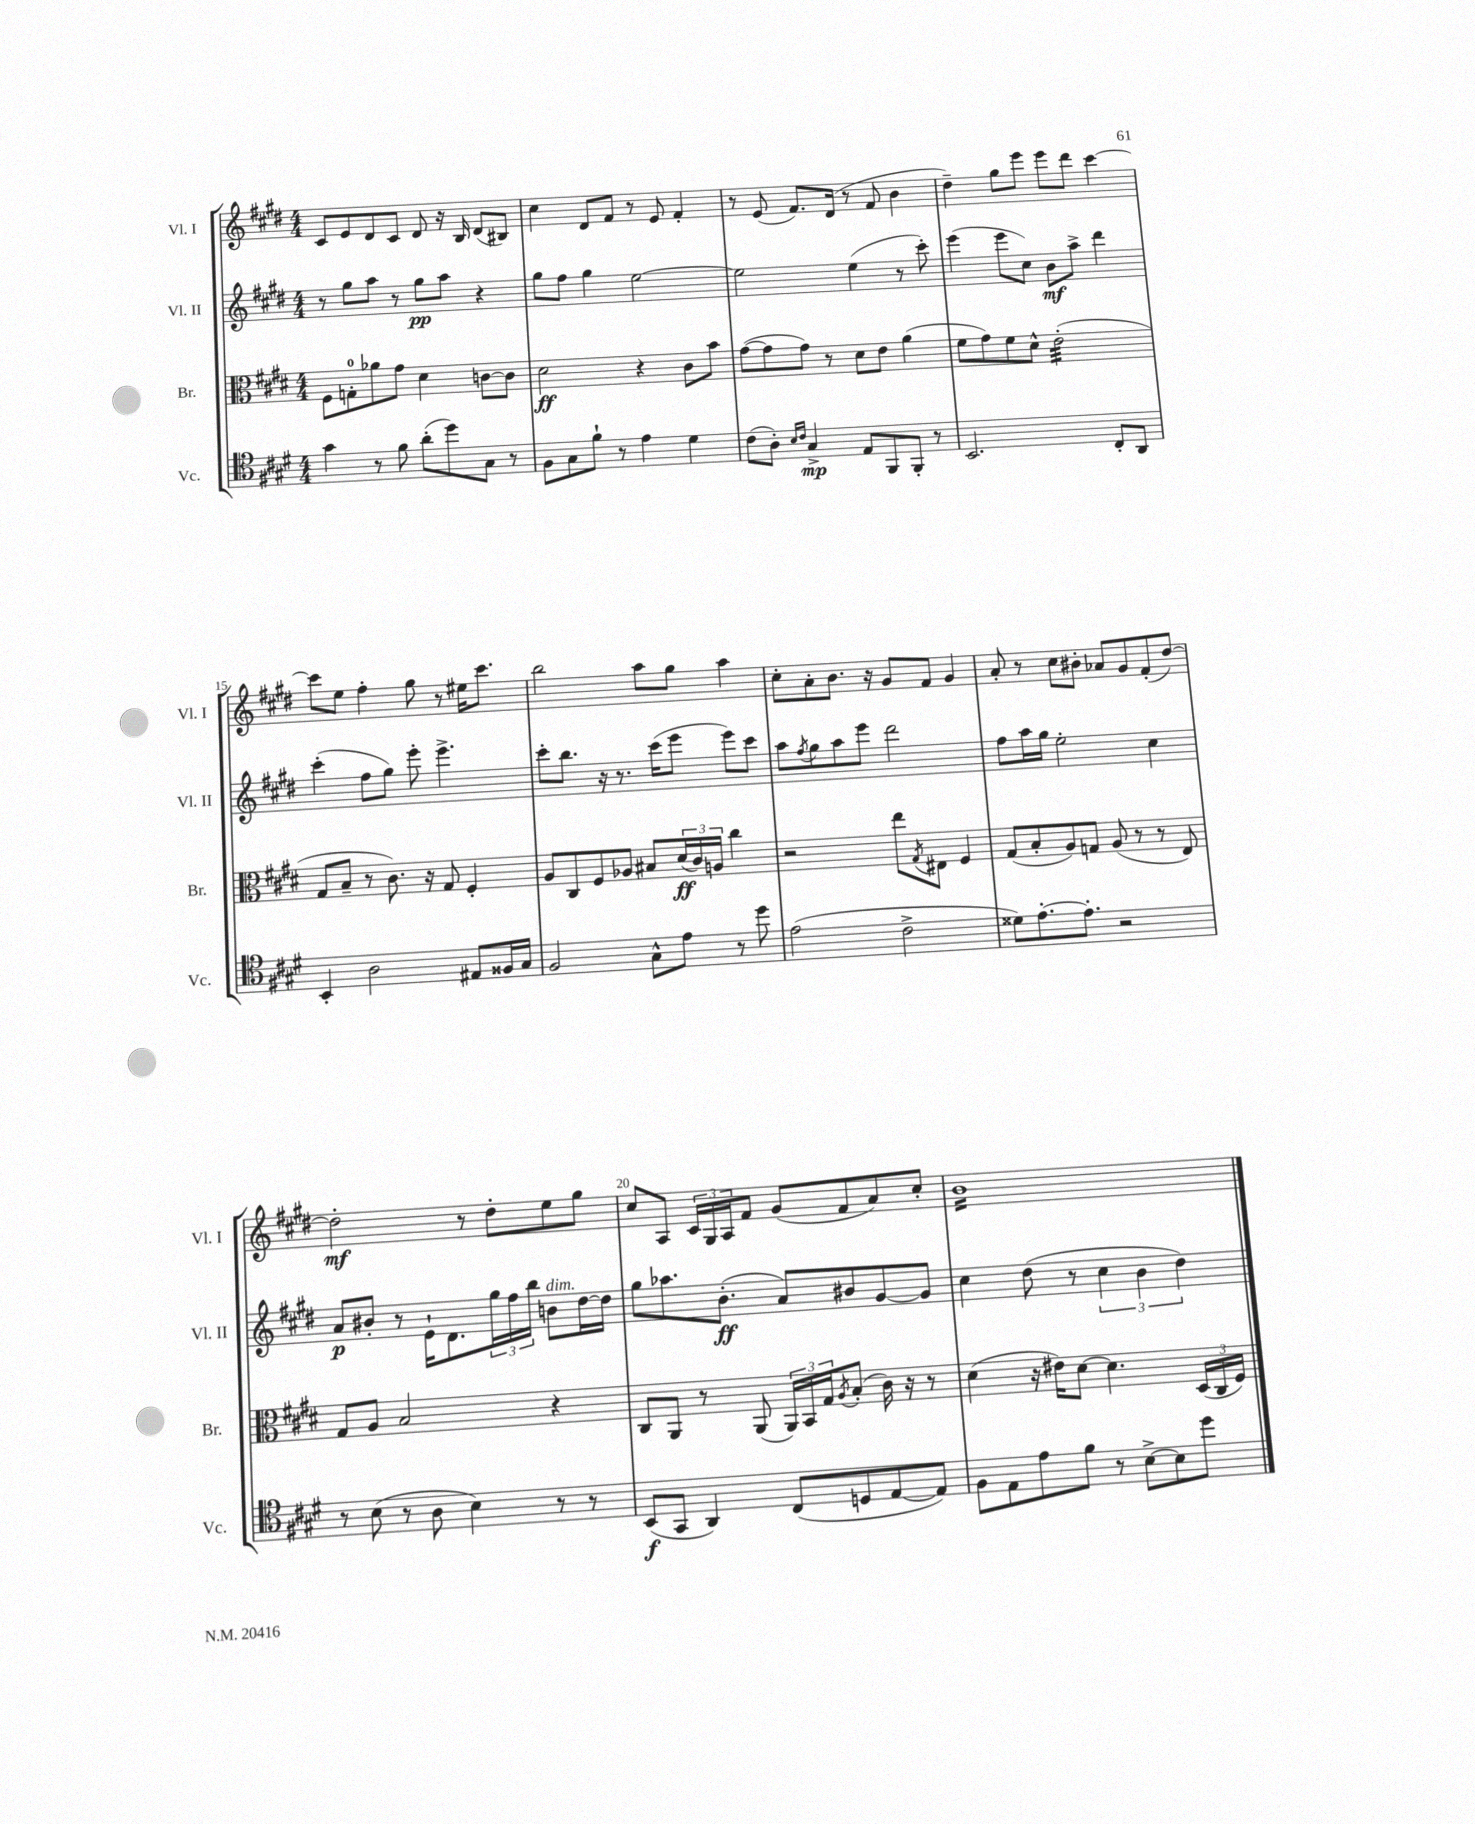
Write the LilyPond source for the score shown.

<<
\new StaffGroup <<
\new Staff = "s0" \with { instrumentName = "Vl. I" shortInstrumentName = "Vl. I" } {
    \clef treble \key e \major \numericTimeSignature \time 4/4
    cis'8 e'8 dis'8 cis'8 dis'8 r16 b16 dis'8( bis8) |
    cis''4 dis'8 fis'8 r8 e'8 fis'4-. |
    r8 e'8( fis'8.) dis'16( r8 fis'8 b'4 |
    dis''4--) gis''8 e'''8 e'''8 dis'''8 cis'''4~ |
    cis'''8 e''8 fis''4-. gis''8 r8 eis''16 cis'''8. |
    b''2 a''8 gis''8 a''4 |
    cis''8-. a'8-. b'8. r16 gis'8 fis'8 gis'4 |
    a'8-. r8 cis''8 bis'8-. aes'8 gis'8 fis'8-.( dis''8~) |
    dis''2-.\mf r8 dis''8-. e''8 gis''8 |
    cis''8 a8 \tuplet 3/2 { cis'16 gis16 a16 } fis'8 gis'8( fis'8 a'8) cis''8-. |
    b'1:16 \bar "|." |
}
\new Staff = "s1" \with { instrumentName = "Vl. II" shortInstrumentName = "Vl. II" } {
    \clef treble \key e \major \numericTimeSignature \time 4/4
    r8 gis''8 a''8 r8 gis''8\pp a''8 r4 |
    gis''8 fis''8 gis''4 e''2~ |
    e''2 e''4( r8 cis'''8-.) |
    e'''4( e'''8 cis''8) b'8\mf a''8-> dis'''4 |
    cis'''4-.( fis''8 gis''8) e'''8-. e'''4.-> |
    cis'''8-. b''8. r16 r8. cis'''16( e'''8 e'''8) cis'''8 |
    a''8 \acciaccatura { fis''8 } gis''8 a''8 e'''8 dis'''2 |
    fis''8 a''16 gis''16 e''2-. cis''4 |
    a'8\p bis'8-. r8 e'16-! dis'8. \tuplet 3/2 { gis''16 fis''16 b''16 } b'8^\markup { \italic "dim." } dis''16~ dis''16 |
    gis''8 aes''8. b'8.-.\ff( a'8) bis'8 gis'8~ gis'8 |
    cis''4 dis''8( r8 \tuplet 3/2 { cis''4 b'4 dis''4) } \bar "|." |
}
\new Staff = "s2" \with { instrumentName = "Br." shortInstrumentName = "Br." } {
    \clef alto \key e \major \numericTimeSignature \time 4/4
    fis8 g8-0-. aes'8 gis'8 dis'4 c'8~ c'8 |
    dis'2\ff r4 cis'8 b'8 |
    gis'8~( gis'8 gis'8) r8 dis'8 e'8 a'4( |
    fis'8 gis'8) fis'8 dis'8-^ e'2:32-.( |
    gis8 b8-- r8 cis'8.) r16 gis8 fis4-. |
    a8 cis8 fis8 aes8 bis8 \tuplet 3/2 { dis'16\ff( cis'16) a16 } cis''4 |
    r2 e''8 \acciaccatura { gis8 } eis8 fis4 |
    gis8( b8-. a8) g8 a8( r8 r8 e8) |
    gis8 a8 b2 r4 |
    cis8 a,8 r8 a,8( \tuplet 3/2 { a,16) b,16 gis16 } \acciaccatura { a8 } b8-.( cis'16) r16 r8 |
    dis'4( r16 eis'16) dis'8~ dis'4. \tuplet 3/2 { dis16( cis16 fis16) } \bar "|." |
}
\new Staff = "s3" \with { instrumentName = "Vc." shortInstrumentName = "Vc." } {
    \clef tenor \key e \major \numericTimeSignature \time 4/4
    gis'4 r8 fis'8 a'8-.( dis''8) gis8 r8 |
    fis8 gis8 fis'8-! r8 e'4 dis'4 |
    cis'8( a8-.) \grace { b16 cis'16 } gis4->\mp e8 fis,8 fis,8-. r8 |
    b,2. cis8-. a,8 |
    b,4-. a2 eis8 fisis16 gis16 |
    fis2 gis8-^ e'8 r8 dis''8 |
    e'2( cis'2-> |
    disis'8) e'8.~-. e'8.-. r2 |
    r8 b8( r8 a8 b4) r8 r8 |
    b,8\f( gis,8 a,4) cis8( d8 e8~ e8) |
    fis8 e8 e'8 fis'8 r8 b8~-> b8 dis''8 \bar "|." |
}
>>
>>
\layout { \context { \Score currentBarNumber = #11 \override BarNumber.break-visibility = ##(#f #t #t) barNumberVisibility = #(every-nth-bar-number-visible 5) } }
